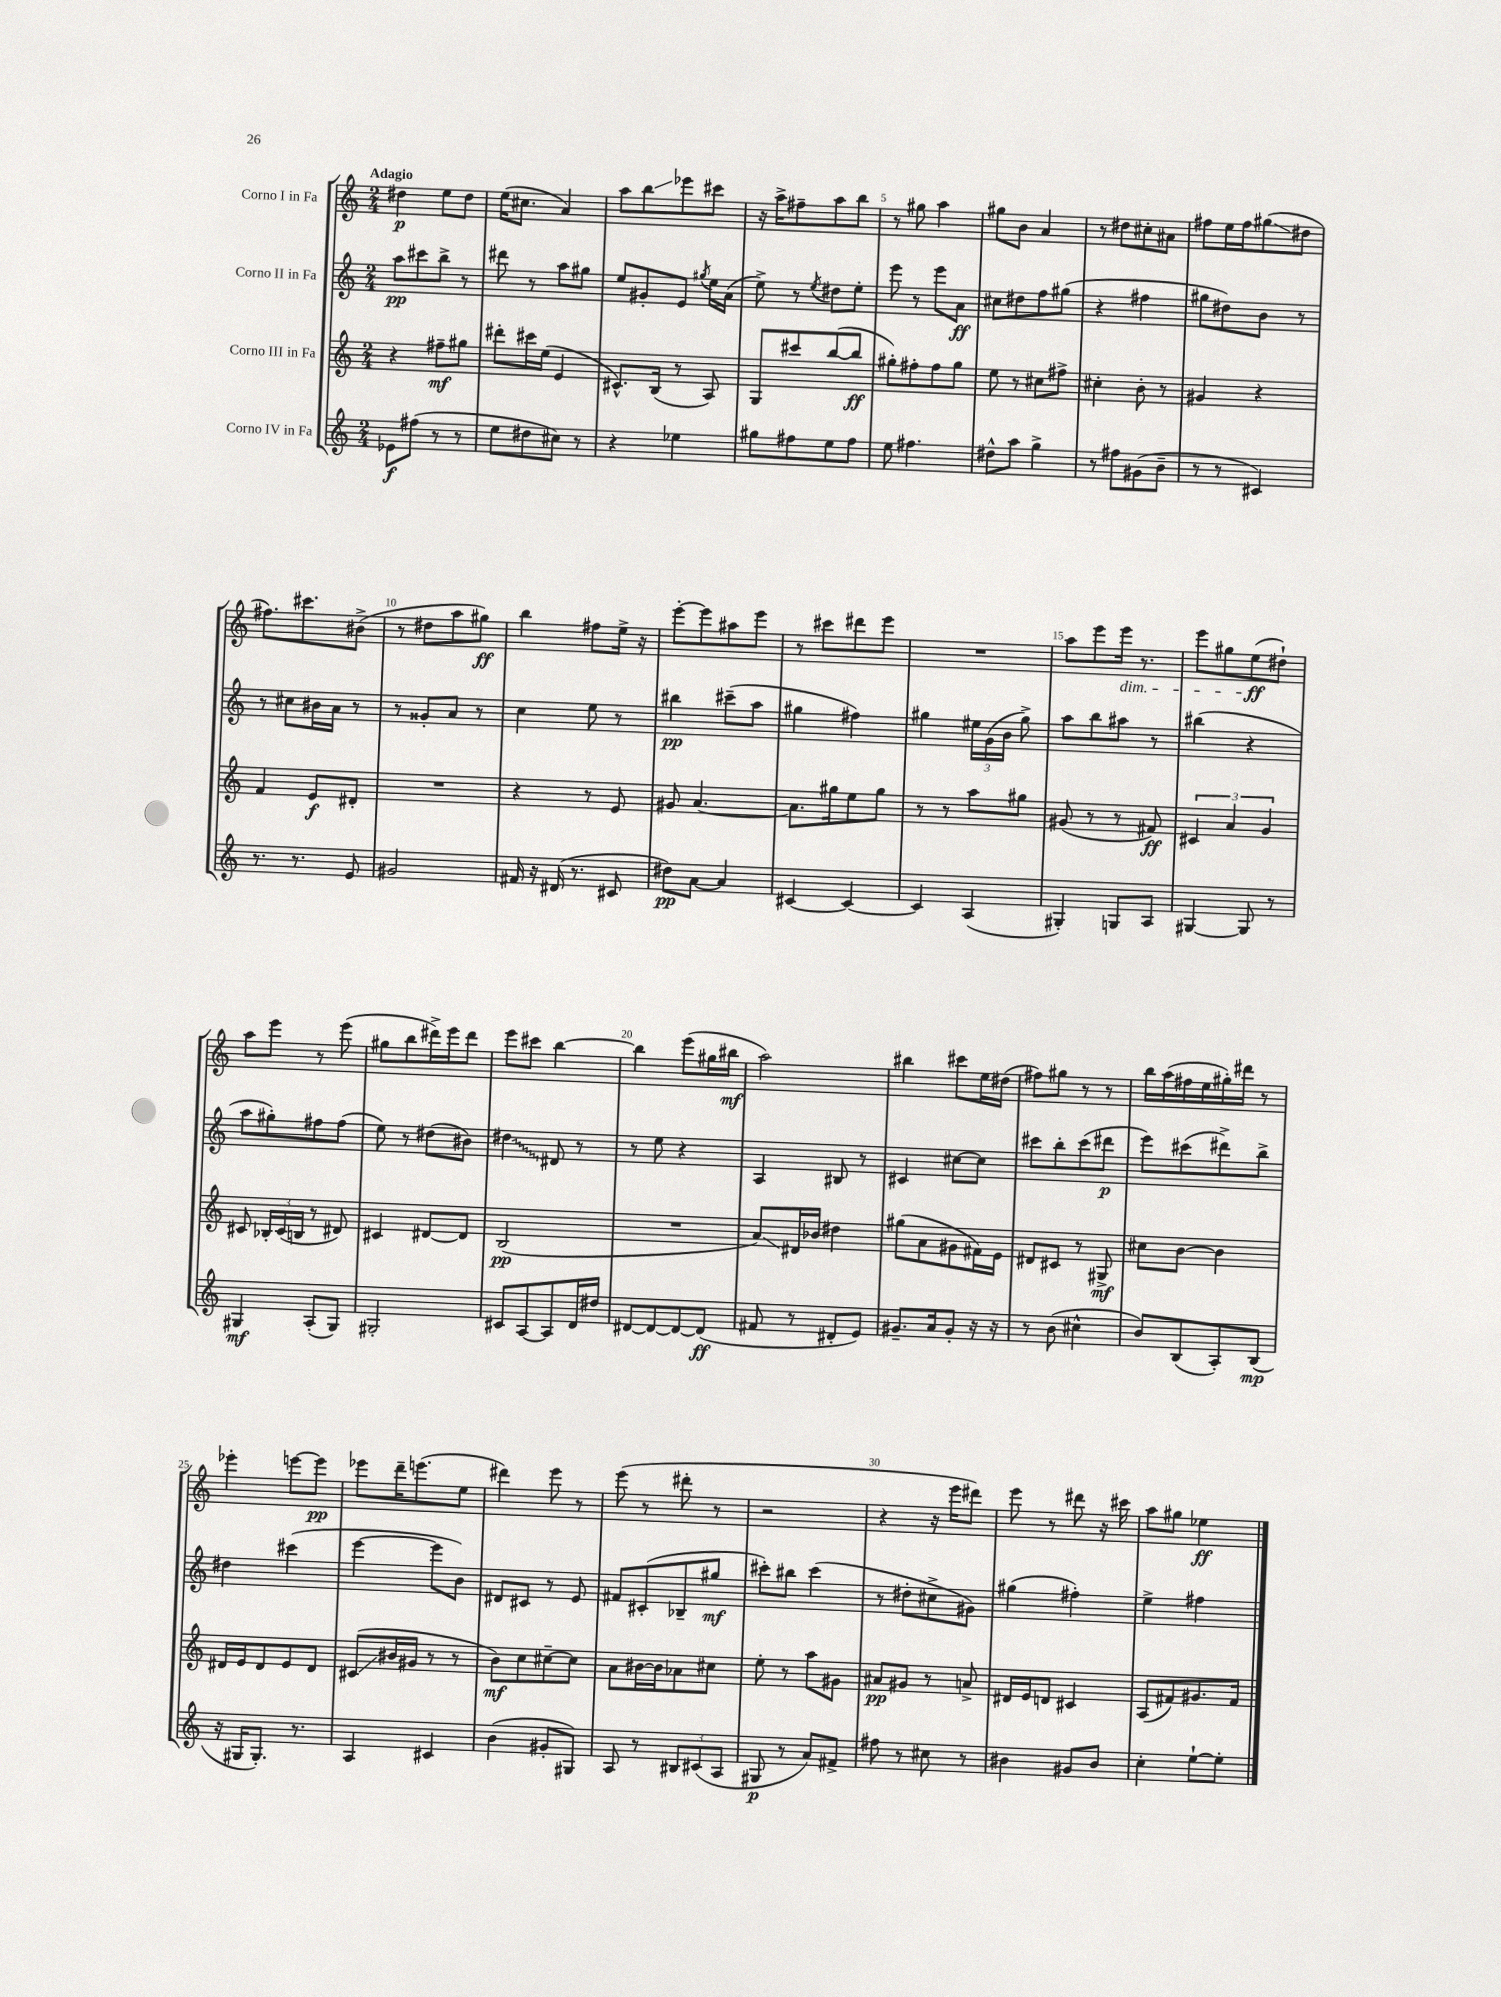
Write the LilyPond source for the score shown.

<<
\new StaffGroup <<
\new Staff = "s0" \with { instrumentName = "Corno I in Fa" } {
    \clef treble \key c \major \numericTimeSignature \time 2/4 \tempo "Adagio"
    \autoBeamOff dis''4\p e''8[ dis''8] |
    e''16[( cis''8.] a'4) |
    a''8[ b''8\glissando ees'''8 cis'''8] |
    r16 a''16[-> fis''8-- a''8 b''8] |
    r8 gis''8 a''4 |
    gis''8[ b'8] a'4 |
    r8 dis''8[ cis''8-. ais'8] |
    fis''8[ e''16 fis''16 gis''8\glissando( dis''8] |
    fis''8.[) cis'''8. bis'8]->( |
    r8 dis''8[ a''8 gis''8]\ff) |
    b''4 fis''8[ e''16]-> r16 |
    e'''8[~-. e'''8 ais''8 e'''8] |
    r8 cis'''8[ dis'''8 e'''8] |
    R2 |
    a''8[ e'''8 e'''16]\dim r8. |
    e'''8[ gis''8 e''8\ff\!( dis''8]-!) |
    a''8[ e'''8] r8 e'''8( |
    gis''8[ b''8 dis'''16->) e'''16 dis'''8] |
    e'''8[ cis'''8] b''4~ |
    b''4 e'''8[( gis''16 bis''16]\mf |
    a''2) |
    bis''4 cis'''8[ e''16 dis''16]( |
    fis''8[) gis''8] r8 r8 |
    b''16[ a''16( fis''16 e''16 gis''16-.) dis'''16] r8 |
    ees'''4-. e'''8[~ e'''8]\pp |
    ees'''8[ d'''16-- e'''8.( e''8] |
    dis'''4) e'''8 r8 |
    e'''8( r8 dis'''8-. r8 |
    r2 |
    r4 r16 e'''16[ dis'''8]) |
    e'''8 r8 dis'''8 r16 cis'''16 |
    a''8[ gis''8] ees''4\ff \bar "|." |
}
\new Staff = "s1" \with { instrumentName = "Corno II in Fa" } {
    \clef treble \key c \major \numericTimeSignature \time 2/4
    \autoBeamOff a''8[\pp cis'''8 b''8]-> r8 |
    dis'''8 r8 a''8[ gis''8] |
    e''8[ gis'8-. e'8] \acciaccatura { gis''8 } e''16[ a'16]( |
    e''8->) r8 \acciaccatura { e''8 } dis''8[ e''8]-. |
    e'''8 r8 e'''8[ a'8]\ff |
    cis''8[ dis''8 f''8 gis''8]( |
    r4 fis''4 |
    gis''8[ dis''8) b'8] r8 |
    r8 cis''8[ bis'16 a'16] r8 |
    r8 gisis'8[-. a'8] r8 |
    c''4 e''8 r8 |
    bis''4\pp cis'''8[--( a''8] |
    gis''4 fis''4) |
    gis''4 \tuplet 3/2 { eis''16[ g'16( b'16] } gis''8->) |
    a''8[ b''8 ais''8] r8 |
    bis''4( r4 |
    a''8[ gis''8-.) fis''8 fis''8]( |
    e''8) r8 dis''8[( bis'8]) |
    \once \override Glissando.style = #'zigzag dis''4\glissando dis'8 r8 |
    r8 e''8 r4 |
    a4 bis8 r8 |
    cis'4 cis''8[~ cis''8] |
    cis'''8[ b''8-. cis'''8( dis'''8]\p |
    e'''8[) cis'''8( dis'''8->) b''8]-> |
    dis''4 cis'''4( |
    e'''4~ e'''8[ b'8]) |
    dis'8[ cis'8] r8 e'8 |
    fis'8[ cis'8-.( bes8-- gis''8]\mf |
    cis'''8[-.) bis''8] cis'''4( |
    r8 dis''8[-. cis''8-> gis'8]) |
    gis''4( fis''4-.) |
    e''4-> fis''4 \bar "|." |
}
\new Staff = "s2" \with { instrumentName = "Corno III in Fa" } {
    \clef treble \key c \major \numericTimeSignature \time 2/4
    \autoBeamOff r4 fis''8[--\mf gis''8] |
    dis'''8[-. cis'''16 e''16]( e'4 |
    cis'8.[-^) b16]( r8 a8) |
    g8[ cis'''8 b''8~( b''8]\ff |
    gis''8[-.) fis''8-. fis''8 gis''8] |
    e''8 r8 cis''8[ fis''8]-> |
    cis''4-. b'8-. r8 |
    gis'4 r4 |
    f'4 e'8[\f dis'8]-. |
    R2 |
    r4 r8 e'8 |
    gis'8 a'4.~ |
    a'8.[ gis''16 e''8 gis''8] |
    r8 r8 a''8[ gis''8] |
    gis'8( r8 r8 fis'8\ff) |
    \tuplet 3/2 { cis'4 a'4 g'4 } |
    cis'8 \tuplet 3/2 { bes16[-. cis'16( b16] } r8 dis'8) |
    cis'4 dis'8[~ dis'8] |
    b2\pp( |
    R2 |
    a'8[\glissando) dis'16 bes'16] dis''4 |
    gis''8[( a'8 gis'8 fis'16) e'16] |
    dis'8[ cis'8] r8 gis8->\mf |
    cis''8[ b'8]~ b'4 |
    dis'16[ e'16 dis'8 e'8 dis'8] |
    cis'8[\glissando( bis'16 gis'16] r8 r8 |
    b'8[\mf) c''8 cis''8~-- cis''8] |
    a'8[ bis'16~ bis'16 aes'8 cis''8] |
    e''8-. r8 a''8[ gis'8] |
    ais'8[\pp gis'8] r8 a'8-> |
    dis'16[ e'16 d'8] cis'4 |
    a8[( fis'8) gis'8. fis'16] \bar "|." |
}
\new Staff = "s3" \with { instrumentName = "Corno IV in Fa" } {
    \clef treble \key c \major \numericTimeSignature \time 2/4
    \autoBeamOff ees'8[\f fis''8]( r8 r8 |
    e''8[ dis''8 cis''8]) r8 |
    r4 ees''4 |
    gis''8[ fis''8 e''8 fis''8] |
    e''8 fis''4. |
    dis''8[-^ a''8] g''4-> |
    r8 fis''8[ gis'8( b'8]-- |
    r8 r8 cis'4) |
    r8. r8. e'8 |
    gis'2 |
    fis'16 r16 dis'16( r8. cis'8 |
    dis''8[\pp) a'8]~ a'4 |
    cis'4~ cis'4~ |
    cis'4 a4( |
    gis4-.) g8[ a8] |
    gis4~ gis8 r8 |
    gis4\mf a8[-.( gis8]) |
    gis2-. |
    cis'8[ a8~ a8 d'16 dis''16] |
    dis'8[~ dis'8~ dis'8~ dis'8]\ff( |
    fis'8 r8 dis'8[-. e'8]) |
    gis'8.[-- a'16 gis'8]-. r16 r16 |
    r8 b'8( cis''4-^ |
    b'8[) b8( a8-.) b8]\mp( |
    r16 gis16[ gis8.]-.) r8. |
    a4 cis'4 |
    b'4( gis'8[-. gis8]) |
    a8 r8 \tuplet 3/2 { bis8[ cis'8( a8] } |
    gis8\p r8 a'8[) fis'8]-> |
    fis''8 r8 cis''8 r8 |
    bis'4 gis'8[ bis'8] |
    c''4-. e''8[~-! e''8]-. \bar "|." |
}
>>
>>
\layout { \context { \Score \override BarNumber.break-visibility = ##(#f #t #t) barNumberVisibility = #(every-nth-bar-number-visible 5) } }
